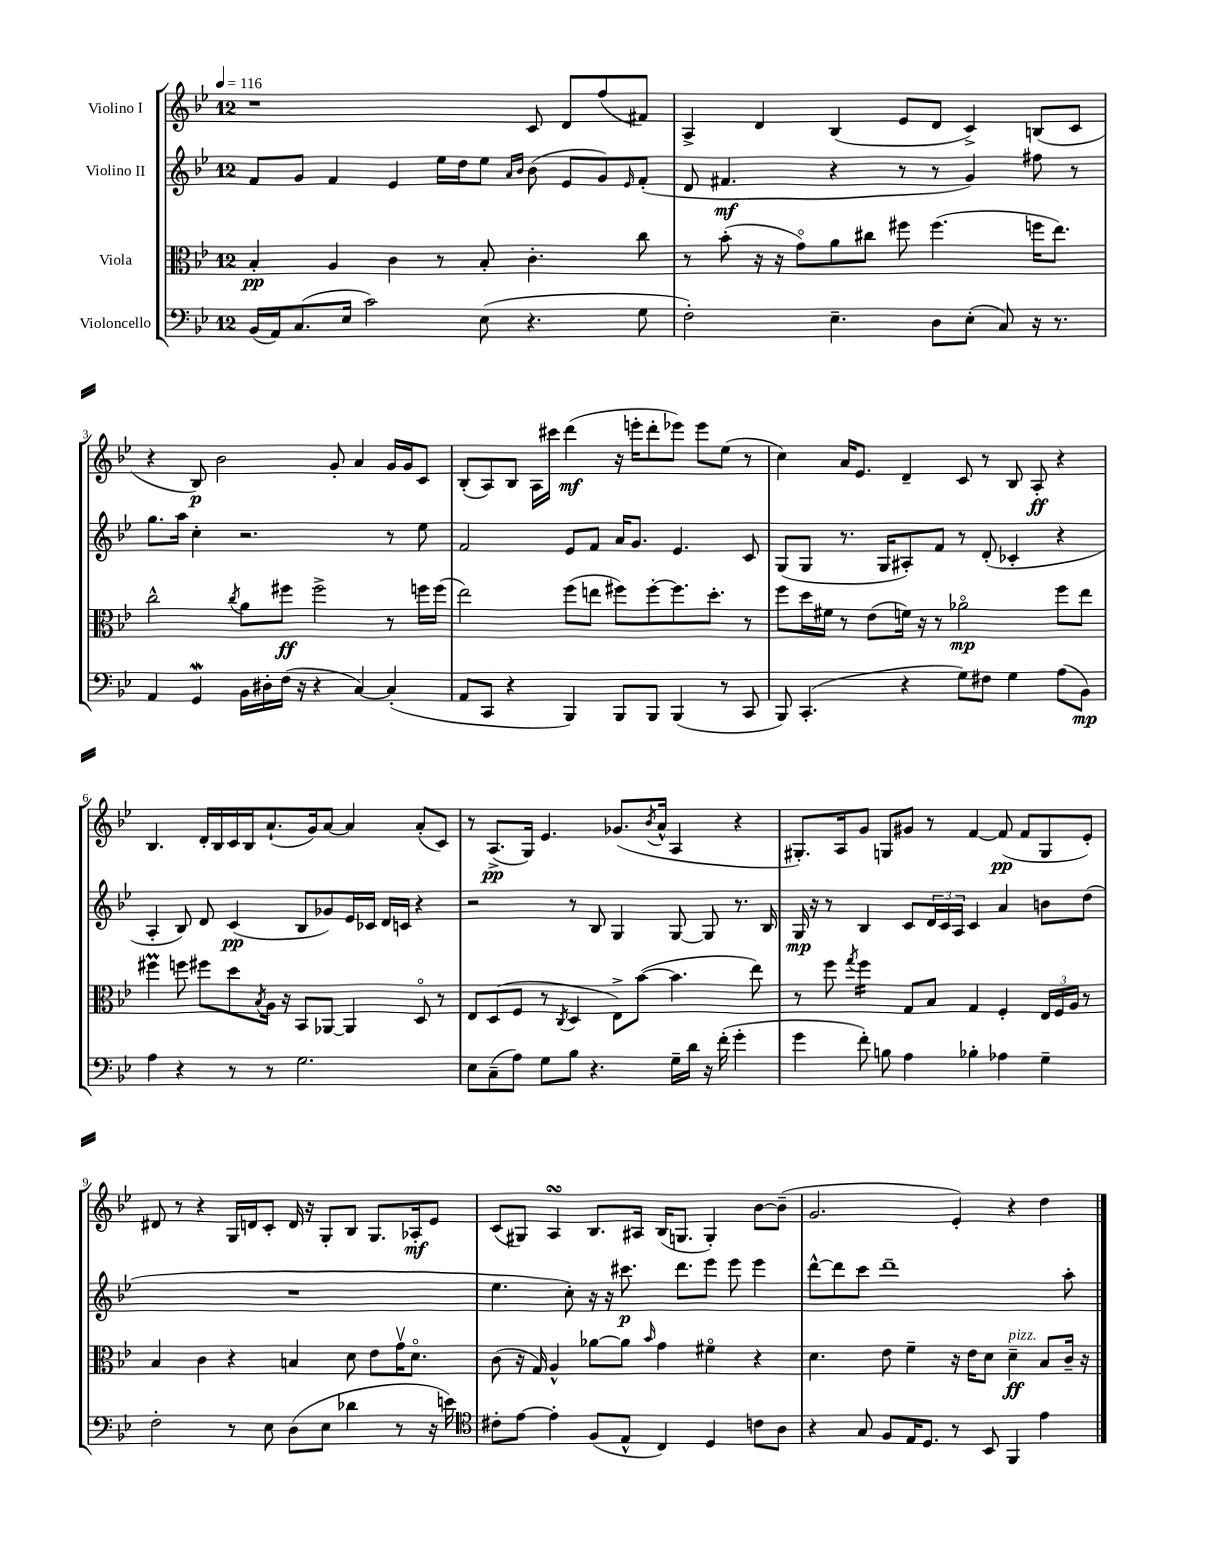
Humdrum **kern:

**kern	**kern	**kern	**kern
*staff4	*staff3	*staff2	*staff1
*clefF4	*clefC3	*clefG2	*clefG2
*k[b-e-]	*k[b-e-]	*k[b-e-]	*k[b-e-]
*M12/8	*M12/8	*M12/8	*M12/8
*MM116	*MM116	*MM116	*MM116
(16BB-	4B-'	8f	1r
16AA)	.	.	.
(8.C	.	8g	.
.	4A	4f	.
16E-	.	.	.
2c)	.	.	.
.	4c	4e-	.
.	8r	16ee-	.
.	.	16dd	.
(8E-	8B-'	8ee-	.
.	.	16qqa	.
.	.	16qqb-	.
4.r	4.c'	(8b-	8c
.	.	8e-	8d
.	.	8g)	(8ff
.	.	16qqe-	.
8G	8cc	(8f'	8f#)
=	=	=	=
2F')	8r	8d	4A^
.	(8b-'	4.f#	.
.	16r	.	4d
.	16r	.	.
.	8go)	.	.
4.E-~	8a	4r	(4B-
.	8cc#	.	.
.	8ff#	8r	8e-
8D	(4.ff#	8r	8d
(8E-'	.	4g)	4c^)
8C)	.	.	.
16r	16ff	8ff#	(8B
8.r	8.ee-)	.	.
.	.	8r	8c
=	=	=	=
4AA	2cc^^	8.gg	4r
.	.	16aa	.
4GG	.	4cc'	8B-)
.	.	.	2b-
.	8qcc	.	.
16BB-	8a	2.r	.
16D#'	.	.	.
(16F	8ff#	.	.
16r	.	.	.
4r	2ff#^	.	.
.	.	.	8g'
[4C)	.	.	4a
(4C']	8r	8r	16g
.	.	.	16g
.	16ff	8ee-	8c
.	(16ff	.	.
=	=	=	=
8AA	2ee-)	2f	(8B-'
8CC	.	.	8A)
4r	.	.	8B-
.	.	.	16A
.	.	.	16ccc#
4BBB-)	(8ff	8e-	(4ddd
.	8ee	8f	.
8BBB-	8ff#)	16a	16r
.	.	8.g	16eee'
8BBB-	[8ff#'	.	8ddd'
(4BBB-	8.ff#]	4.e-	8eee-)
.	.	.	8eee-
.	8.dd'	.	.
8r	.	.	(8ee-
8CC	8r	8c	8r
=	=	=	=
8BBB-)	8ff	(8G	4cc)
(4.CC'	16dd	8G	.
.	16f#	.	.
.	8r	8.r	16a
.	.	.	8.e-
.	(8e-	.	.
.	.	16G	.
4r	16f)	8A#')	4d~
.	16r	.	.
.	8r	8f	.
8G)	2a-o	8r	8c
8F#	.	(8d'	8r
4G	.	4c-'	8B-
.	.	.	8A'
(8A	8ff	4r	4r
8BB-)	8ee-	.	.
=	=	=	=
4A	4ff#	4A'	4.B-
4r	8ff	8B-)	.
.	8ff#	8d	16d'
.	.	.	16B-
8r	8dd	(4c	16c
.	.	.	16B-
.	8qB-	.	.
8r	16A	.	(8.a`
.	16r	.	.
2.G	8BB-	8B-	.
.	.	.	16g)
.	[8AA-	8g-)	[8a
.	4AA-]	16e-	4a]
.	.	16c-	.
.	.	16d	.
.	.	16c	.
.	8Do	4r	(8a'
.	8r	.	8c)
=	=	=	=
8E-	8E-	2r	8r
(8C~	(8D	.	(8.A^
8A)	8F	.	.
.	.	.	16G)
8G	8r	.	4.e-
.	8qC	.	.
8B-	4D	8r	.
4.r	.	8B-	.
.	8E-^)	4G	(8.g-
.	([8b-	.	.
.	.	.	8qb-
.	.	.	16a^^
16G~	4.b-]	[8G	4A
16d	.	.	.
16r	.	8G]	.
(16f'	.	.	.
4g'	.	8.r	4r
.	8ee-)	.	.
.	.	16B-	.
=	=	=	=
4g	8r	16G	8.G#')
.	.	16r	.
.	8ff	8r	.
.	.	.	16A
.	8qgg	.	.
8f')	4ff	4B-	8g
8B	.	.	8G
4A	8G	8c	8g#
.	8B-	24d	8r
.	.	24c	.
.	.	24A	.
4B-'	4G	4c	[4f
4A-	4F'	4a	(8f]
.	.	.	8f
4G~	24E-	8b	8G
.	24F	.	.
.	24A	.	.
.	8r	(8dd	8e-')
=	=	=	=
2F'	4B-	1.r	8d#
.	.	.	8r
.	4c	.	4r
8r	4r	.	16G
.	.	.	16d
8E-	.	.	8c'
(8D	4B	.	16d
.	.	.	16r
8E-	.	.	8G'
4d-	8d	.	8B-
.	8e-	.	8.G
8r	16gv	.	.
.	8.do	.	16A-'
16r	.	.	8e-
16e)	.	.	.
=	=	=	=
*clefC4	*	*	*
8c#'	(8c	4.ee-	(8c
[8e-	16r	.	8G#)
.	16G)	.	.
4e-']	4A^^	.	4A
.	.	8cc')	.
(8F	[8a-	16r	8.B-
.	.	16r	.
8E-^^	8a-]	8.ccc#	.
.	.	.	16A#
.	16qqb-	.	.
4C)	4g	.	(16B-
.	.	8.ddd	8.G
4D	4f#o	8eee-	4G')
.	.	8eee-	.
8c	4r	4eee-	[8b-
8A	.	.	(8b-~]
=	=	=	=
4r	4.d	[8ddd^^	2.g
.	.	8ddd]	.
8G	.	8ccc	.
8F	8e-	1ddd~	.
16E-	4f~	.	.
8.D	.	.	.
8r	16r	.	4e-')
.	16e-	.	.
8BB-	8d	.	.
4FF	4d~	.	4r
4e-	8B-	.	4dd
.	16c~	8aa'	.
.	16r	.	.
==	==	==	==
*-	*-	*-	*-
